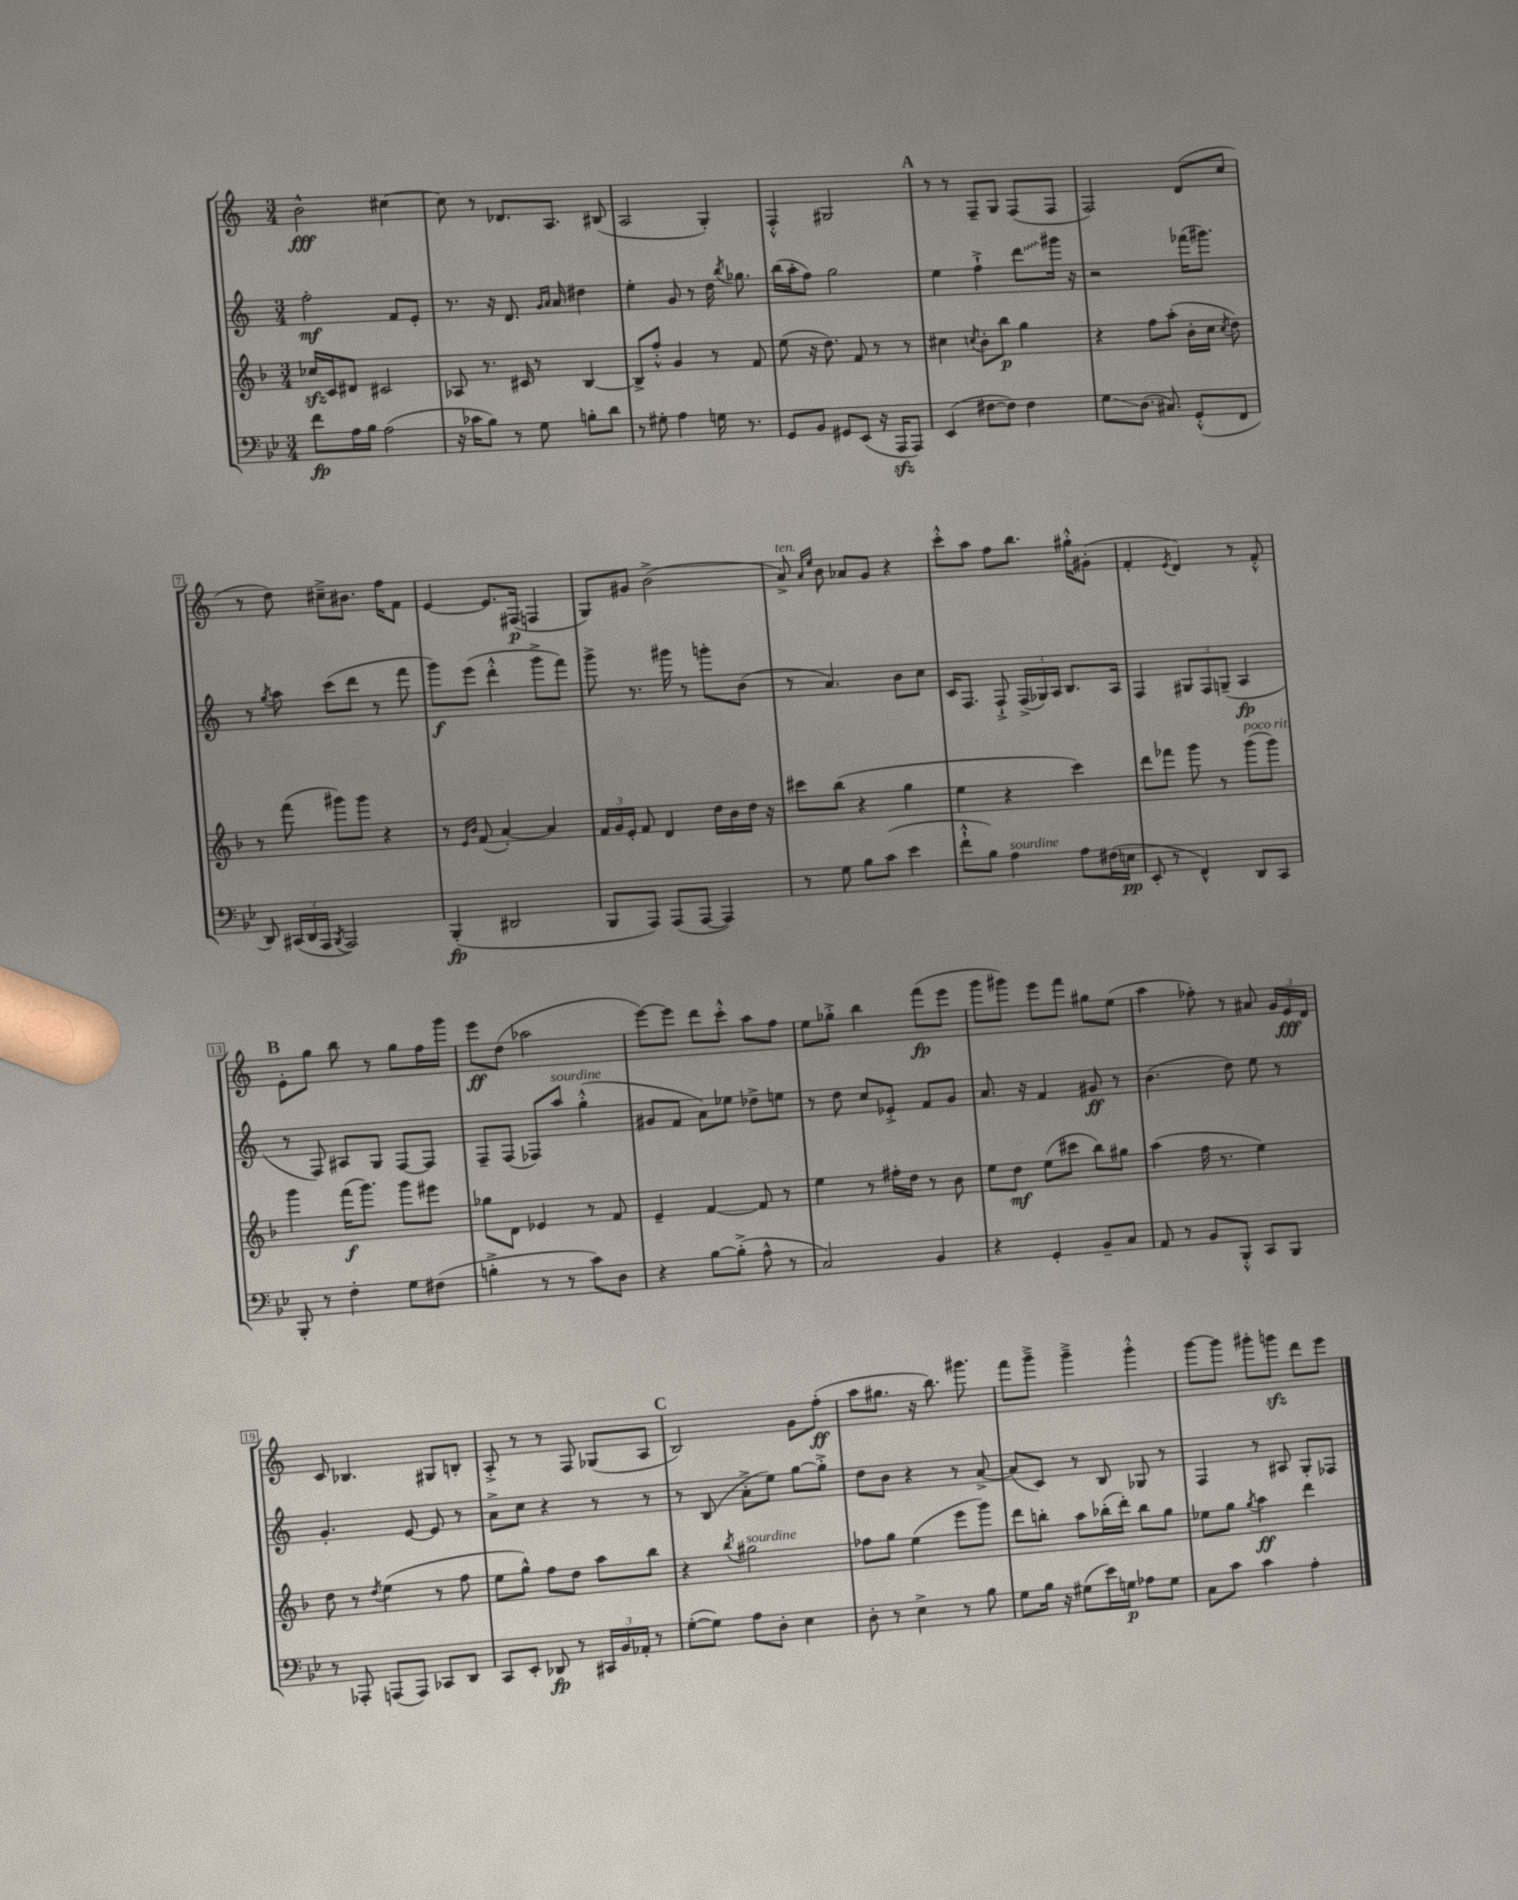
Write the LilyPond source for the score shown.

<<
\new StaffGroup <<
\new Staff = "s0" {
    \clef treble \key c \major \numericTimeSignature \time 3/4
    \autoBeamOff b'2-^\fff cis''4~ |
    cis''8 r8 des'8.[ a8.] bis8( |
    a2 g4-.) |
    f4-.-^ gis2 |
    \mark \markup { \bold "A" } r8 r8 f8[-- g8] f8[( f8] |
    f2) d'8[( c''8] |
    r8 d''8) cis''8[---> bis'8.] f''16[ f'8] |
    e'4~ e'8.[ fis16]\p( f4 |
    g8[) gis'8] b'2->( |
    a'8->^\markup { \italic "ten." }) \grace { a'16[ e''16] } b'8 aes'8[ g'8] r4 |
    c'''8[-.-^ a''8] f''8[ b''8.] gis''16[-.-^ gis'8]-.( |
    f'4-. \acciaccatura { e'8 } d'4) r8 f'8-.-^ |
    \mark \markup { \bold "B" } e'8[-. g''8] b''8 r8 g''8[ f''16 g'''16] |
    e'''8[\ff d''8]( aes''2 |
    e'''8[~) e'''8] d'''8[ c'''8]-.-^ a''8[ f''8] |
    e''8[ ges''8]-.-> b''4 f'''8[\fp( e'''8] |
    g'''8[ gis'''8]) e'''8[ f'''8] gis''8[ e''8]( |
    a''4 fes''8-.) r8 ais'8 \tuplet 3/2 { g'16[ e'16\fff d'16] } |
    c'8 bes4. gis8[ b8]-. |
    a8-.-> r8 r8 f8 ges8[( a8] |
    \mark \markup { \bold "C" } b2) g'8[ f''8]-.\ff( |
    a''8[ gis''8.] r16 b''8.) gis'''8. |
    f'''8[ g'''8]---> g'''4---> g'''4-.-^ |
    g'''8[~ g'''8] gis'''8[-. g'''8]\sfz d'''8[ e'''8] \bar "|." |
}
\new Staff = "s1" {
    \clef treble \key c \major \numericTimeSignature \time 3/4
    \autoBeamOff f''2-.\mf f'8[ e'8]-. |
    r8. r16 d'8. \grace { g'16[ a'16] } a'16 dis''4 |
    e''4-. g'8 r8 d''16 \acciaccatura { b''8 } ges''8. |
    b''16[( a''16-. f''8]) g''2 |
    \mark \markup { \bold "A" } e''4 f''4-!-> \once \override Glissando.style = #'zigzag d'''8[\glissando gis'''16] r16 |
    r2 fes'''16[( gis'''8.]) |
    r8 \acciaccatura { g''8 } a''8 c'''8[( d'''8] r8 f'''8 |
    g'''8[\f) e'''8]( d'''4-.-^ g'''8[-> f'''8]) |
    g'''8-> r8. gis'''16 r8 g'''8[-. b'8]( |
    r8 a'4.) b'8[ c''8] |
    c'16[ f8.] f8-!-> \tuplet 3/2 { f16[->( ges16) a16] } b8.[ a16] |
    f4 \tuplet 3/2 { gis8[ f8 g8]--( } a4\fp |
    \mark \markup { \bold "B" } r8 f8) ais8[ g8] f8[~ f8] |
    f8[-- f8]( fes8[) a''8]^\markup { \italic "sourdine" } g''4-.-^( |
    gis'8[ f'8] a'8[) ees''8] des''8[-> e''8] |
    r8 d''8 c''8[ ees'8]-.-> f'8[ g'8] |
    a'8. r16 f'4 gis'8\ff r8 |
    b'4.( d''8) e''8 r8 |
    g'4.-. e'8~ e'8 r8 |
    a'8[-> c''8] r4 r8 r8 |
    \mark \markup { \bold "C" } r8 b8( a'8[-.-> e''8]) g''8[~ g''8]-.-> |
    d''8[ b'8] r4 r8 a'8~-> |
    a'8[( c'8]) r8 b8 ges8 r8 |
    f4 r8 ais8 g8[-. fes8] \bar "|." |
}
\new Staff = "s2" {
    \clef treble \key f \major \numericTimeSignature \time 3/4
    \autoBeamOff ces''16[\sfz c'16 dis'8] cis'2 |
    aes8 r8. cis'16 r8 bes4~ |
    bes8[-> f''8]-.-^ g'4 r8 f'8 |
    e''8( r16 d''8.) f'8 r8 r8 |
    \mark \markup { \bold "A" } cis''4 \acciaccatura { c''8 } bes'8[-. bes''8]\p g''4 |
    r4 f''8[ a''8]-.( bes'16[-. c''16] \acciaccatura { c''8 } d''8) |
    r8 f'''8( gis'''8[) gis'''8] r4 |
    r8 \grace { e'16[ bes'16] } f'8( a'4~-.) a'4 |
    \tuplet 3/2 { f'16[ g'16 e'16]-. } f'8 d'4 d''16[ bes'16 d''16] r16 |
    cis'''8[ bes''8]( r4 g''4 |
    e''4 r4 c'''4) |
    d'''8[ fes'''8] g'''8 r8 g'''8[^\markup { \italic "poco rit." }( g'''8]) |
    \mark \markup { \bold "B" } g'''4 f'''16[\f( g'''8.]) g'''8[ eis'''8] |
    ges''8[ d'8] ees'4 r8 f'8 |
    e'4-- f'4~ f'8 r8 |
    e''4 r8 fis''16[-. d''16] r8 bes'8 |
    e''8[ d''8]\mf e''8[( cis'''8] bes''8[) gis''8] |
    a''4( f''16 r8. e''4) |
    d''8 r8 \acciaccatura { d''8 } e''4( r8 f''8 |
    e''8[ g''8]-^) f''8[ d''8] a''8[ bes''8] |
    \mark \markup { \bold "C" } r4 \acciaccatura { bes''8 } gis''2^\markup { \italic "sourdine" } |
    fes''8[ g''8] e''4( e'''8[ g'''8]) |
    d'''8[ b''8]-. a''8[ bes''16-.( d'''16]-.) bes''8[ g''8] |
    ees''8[ g''8] \acciaccatura { g''8 } a''4\ff d'''4 \bar "|." |
}
\new Staff = "s3" {
    \clef bass \key bes \major \numericTimeSignature \time 3/4
    \autoBeamOff f'8[\fp a16 bes16] a2( |
    r16 ces'16[ bes8]) r8 g8 b8[-. d'8] |
    r8 gis8-. a4 g16 r8. |
    g,8[ bes,8] gis,8[ ees,8]( r16 a,,16[\sfz a,,8]) |
    \mark \markup { \bold "A" } ees,4( fis8[~ fis8]) fis4 |
    g8[\glissando d8.]( cis8.) g,8[-.-^( f,8] |
    d,8) \tuplet 3/2 { cis,16[( d,16 a,,16] } \acciaccatura { bes,,8 } a,,2) |
    bes,,4-.\fp( dis,2 |
    bes,,8[ a,,8]) a,,8[( a,,8]~ a,,4) |
    r8 g8 bes8[ c'8]( ees'4 |
    f'8[-!-^ bes8]) a4^\markup { \italic "sourdine" } a8[ fis16( e16]\pp |
    ees,8-. r8 f,4-^) d,8[ c,8] |
    \mark \markup { \bold "B" } bes,,8-. r8 f4-. g8[ fis8]( |
    b4-.-> r8 r8 c'8[) d8] |
    r4 bes8[~ bes8]-.->( a8-^ r8 |
    c2) bes,4 |
    r4 g,4-. bes,8[-- c8] |
    a,8 r8 bes,8[ bes,,8]-.-^ c,8[ bes,,8] |
    r8 aes,,8-. a,,8[( a,,8]) ces,8[ d,8] |
    c,8[ ees,8]-. des,8\fp r8 \tuplet 3/2 { cis,16[ bes,16 aes,16]-. } r8 |
    \mark \markup { \bold "C" } g8[~-.( g8]) a8[ d8]-. ees4 |
    d8-. r8 ees4-> r8 bes8 |
    g8[ bes16] r16 gis8[( ees'16) g16]\p aes8[ g8] |
    c8[ c'8] c'4 a4-. \bar "|." |
}
>>
>>
\layout { \context { \Score \override BarNumber.stencil = #(make-stencil-boxer 0.1 0.3 ly:text-interface::print) } }
